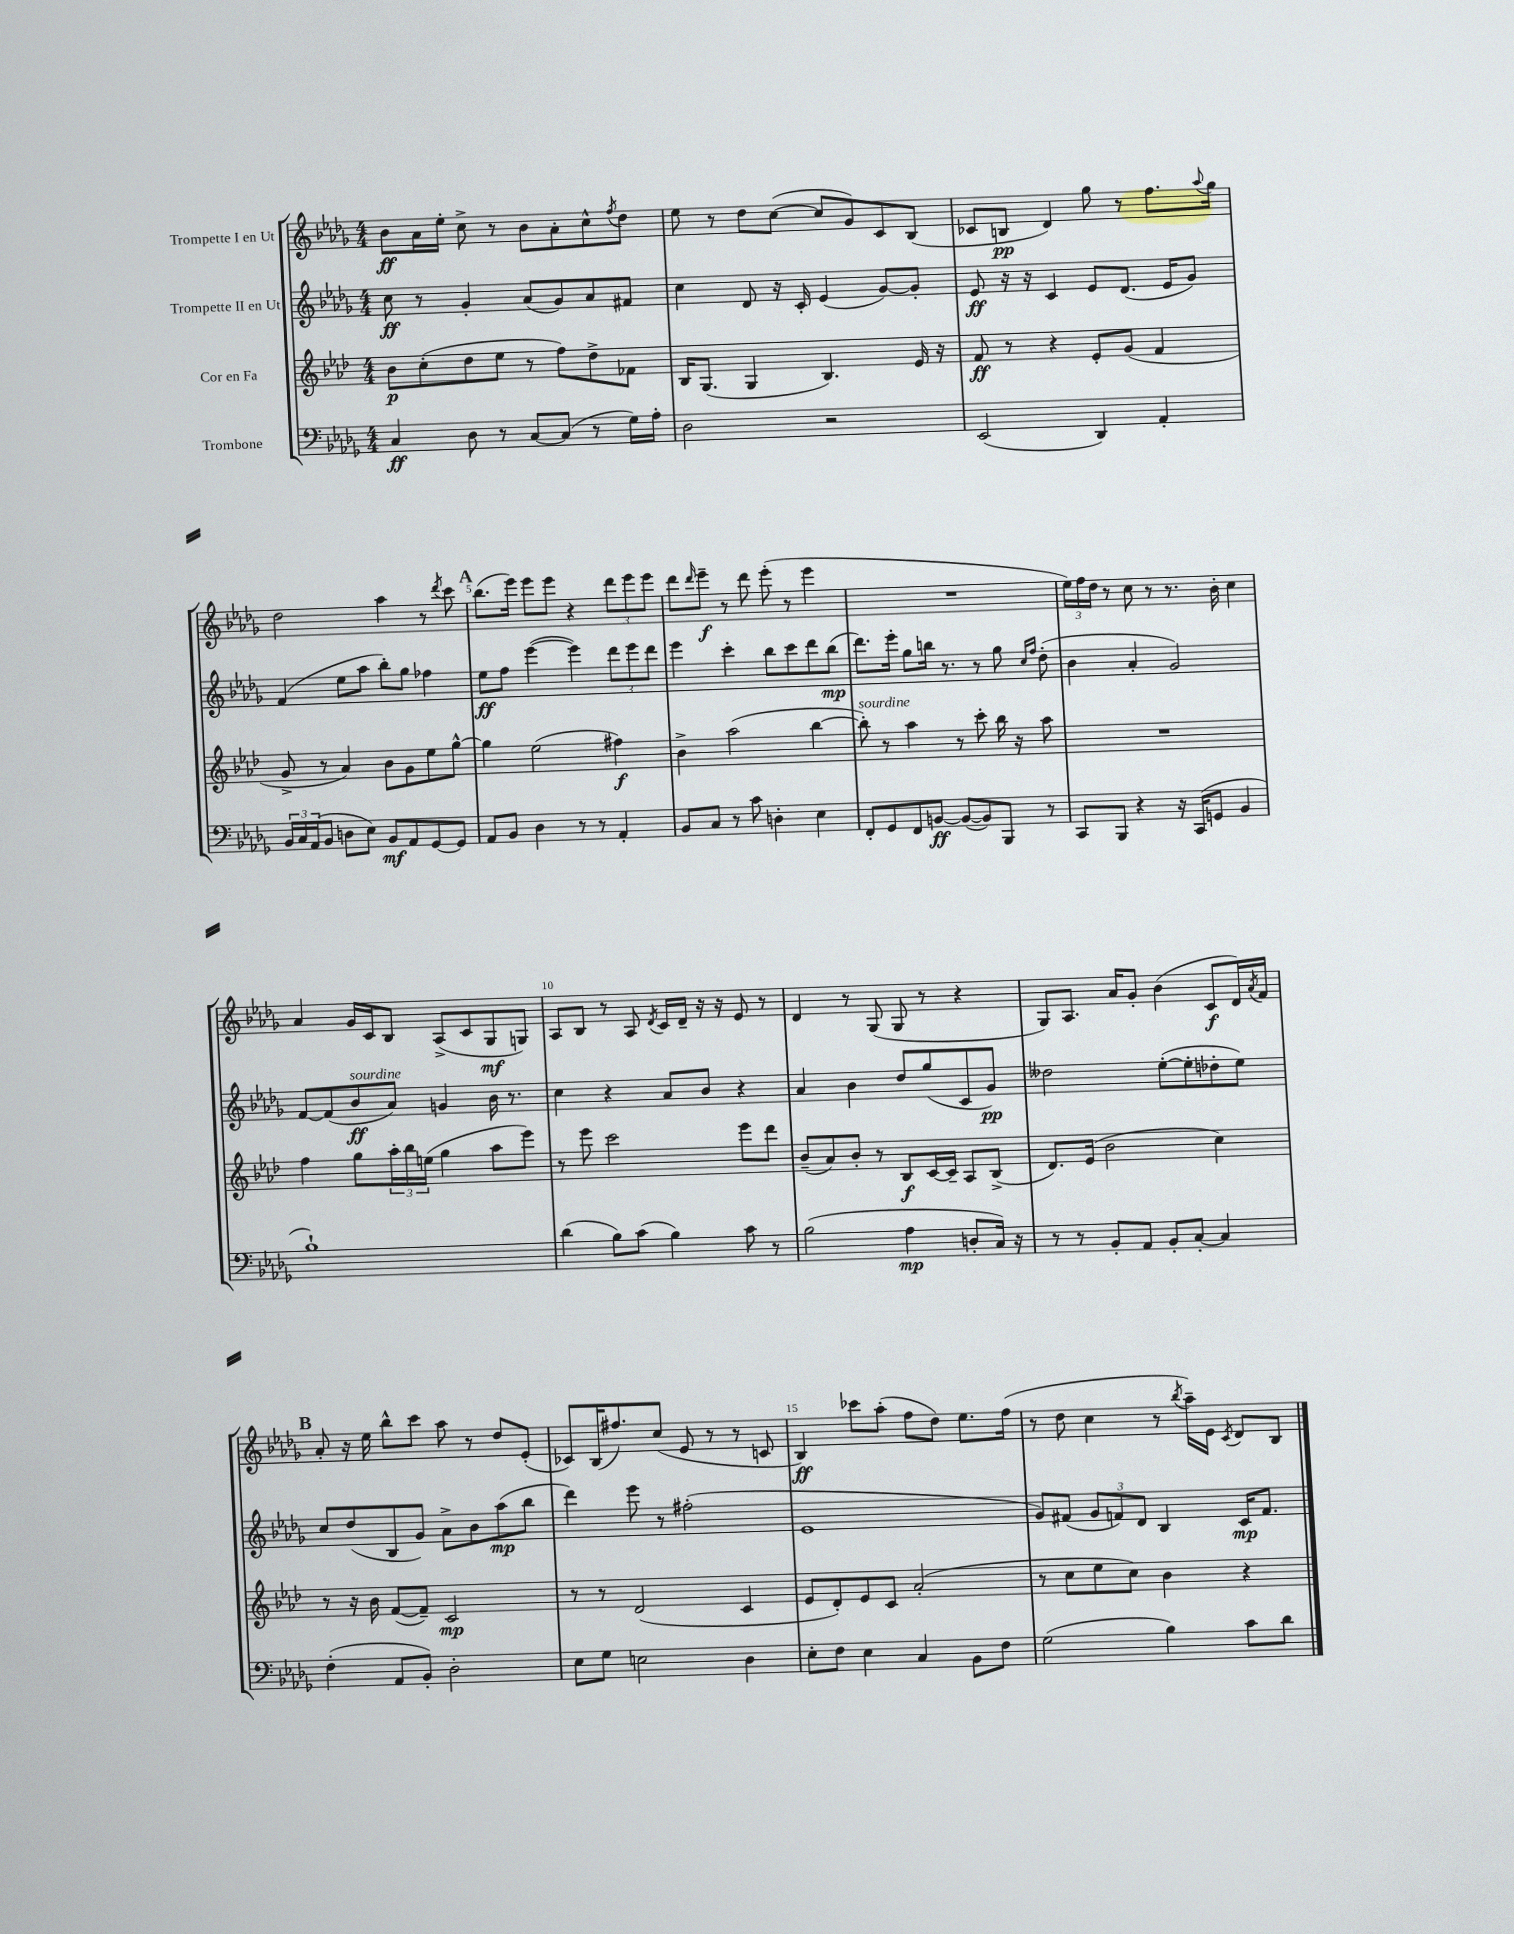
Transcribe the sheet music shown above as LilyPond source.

<<
\new StaffGroup <<
\new Staff = "s0" \with { instrumentName = "Trompette I en Ut" } {
    \clef treble \key des \major \numericTimeSignature \time 4/4
    bes'8\ff aes'16 ees''16-. c''8-> r8 bes'8 aes'8-. c''8-^ \acciaccatura { f''8 } des''8 |
    ees''8 r8 des''8 c''8~( c''8 ges'8) c'8 bes8( |
    ces'8 b8\pp des'4) ges''8 r8 f''8. \appoggiatura { aes''8 } ges''16 |
    des''2 aes''4 r8 \acciaccatura { des'''8 } c'''8 |
    \mark \markup { \bold "A" } bes''8.( ees'''16) ees'''8 ees'''8 r4 \tuplet 3/2 { des'''8 ees'''8 ees'''8 } |
    des'''8 \grace { des'''16 } ees'''8--\f r8 des'''8 ees'''8-.( r8 ees'''4 |
    R1 |
    \tuplet 3/2 { ees''16) f''16 des''16 } r8 c''8 r8 r8. bes'16-. c''4 |
    aes'4 ges'16 c'16 bes8 aes8->( c'8 ges8\mf g8) |
    aes8 bes8 r8 aes8 \acciaccatura { des'8 } c'16 des'16-- r16 r16 ees'8 r8 |
    des'4 r8 ges8( ges8 r8 r4 |
    ges8) aes8. aes'16 ges'8-. bes'4( c'8\f des'16) \acciaccatura { aes'8 } f'16 |
    \mark \markup { \bold "B" } aes'8-. r16 ees''16 bes''8-^ c'''8 aes''8 r8 des''8 ees'8-.( |
    ces'8) bes16( fis''8.) c''8( ees'8 r8 r8 c'8 |
    bes4\ff) ces'''8 aes''8-.( f''8 des''8) ees''8. f''16( |
    r8 des''8 c''4 r8 \acciaccatura { bes''8 } aes''16--) ees'16 \acciaccatura { c'8 } des'8 bes8 \bar "|." |
}
\new Staff = "s1" \with { instrumentName = "Trompette II en Ut" } {
    \clef treble \key des \major \numericTimeSignature \time 4/4
    c''8\ff r8 ges'4-. aes'8( ges'8) aes'8 fis'8 |
    c''4 des'8 r16 c'16-. ees'4( ges'8~) ges'8-. |
    ees'8\ff r16 r16 c'4 ees'8 des'8.( ees'16 ges'8) |
    f'4( ees''8 aes''8 bes''8-.) ges''8 fes''4 |
    \mark \markup { \bold "A" } ees''8\ff f''8 ees'''4~( ees'''4) \tuplet 3/2 { des'''8 ees'''8 des'''8 } |
    ees'''4 c'''4-. bes''8 c'''8 des'''8 bes''8\mp( |
    des'''8.) ees'''16-. ges''8 b''16 r8. r8 ges''8 \grace { c''16 f''16 } des''8-.( |
    bes'4 aes'4-. ges'2) |
    f'8~ f'8( bes'8\ff^\markup { \italic "sourdine" } aes'8) g'4 bes'16 r8. |
    c''4 r4 aes'8 bes'8 r4 |
    aes'4 bes'4 des''8 ges''8( c'8 ges'8\pp) |
    deses''2 ees''8~-.( ees''8-. des''8-. ees''8) |
    \mark \markup { \bold "B" } c''8 des''8( bes8 ges'8) aes'8-> bes'8 aes''8\mp( bes''8 |
    des'''4) ees'''8 r8 fis''2-.( |
    ees'1 |
    ges'8) fis'8( \tuplet 3/2 { ges'8 f'8) des'8 } bes4 c'16\mp f'8. \bar "|." |
}
\new Staff = "s2" \with { instrumentName = "Cor en Fa" } {
    \clef treble \key aes \major \numericTimeSignature \time 4/4
    bes'8\p c''8-.( des''8 ees''8 r8 f''8) des''8-> fes'8 |
    bes16 g8.( g4 bes4.) ees'16 r16 |
    f'8\ff r8 r4 ees'8-. g'8( f'4 |
    g'8-> r8 aes'4) bes'8 g'8 ees''8 g''8~-^ |
    \mark \markup { \bold "A" } g''4 ees''2( fis''4\f) |
    bes'4-> aes''2( bes''4~ |
    bes''8-.^\markup { \italic "sourdine" }) r8 aes''4 r8 c'''8-. bes''16 r16 aes''8 |
    R1 |
    f''4 g''8 \tuplet 3/2 { aes''16-. bes''16 e''16( } g''4 aes''8 ees'''8) |
    r8 ees'''8 c'''2 ees'''8 des'''8 |
    bes'8--( aes'8) bes'8-. r8 bes8\f c'16~ c'16-- aes8 bes8->( |
    des'8.) ees'16( bes'2 c''4) |
    \mark \markup { \bold "B" } r8 r16 bes'16 f'8~( f'8--) c'2\mp |
    r8 r8 des'2( c'4 |
    ees'8 des'8-.) ees'8 c'8 aes'2-.( |
    r8 c''8 ees''8 c''8) bes'4 r4 \bar "|." |
}
\new Staff = "s3" \with { instrumentName = "Trombone" } {
    \clef bass \key des \major \numericTimeSignature \time 4/4
    c4\ff des8 r8 c8~ c8( r8 ges16) aes16-. |
    des2 r2 |
    ees,2( des,4) aes,4-. |
    \tuplet 3/2 { bes,16 c16 aes,16( } bes,8 d8 ees8) bes,8\mf aes,8 ges,8~ ges,8 |
    \mark \markup { \bold "A" } aes,8 bes,8 des4 r8 r8 aes,4-. |
    bes,8 c8 r8 c'8 d4-. ees4 |
    f,8-. ges,8 f,8 b,8~\ff b,8~( b,8) bes,,8 r8 |
    c,8 bes,,8 r4 r16 c,16( g,8 bes,4 |
    bes1-!) |
    des'4( bes8) c'8( bes4) c'8 r8 |
    bes2( aes4\mp d8-. c16) r16 |
    r8 r8 bes,8-. aes,8 bes,8-. c8~-. c4 |
    \mark \markup { \bold "B" } f4-.( aes,8 bes,8-.) des2-. |
    ees8 ges8 e2 des4 |
    ees8-. f8 ees4 c4 bes,8 f8 |
    ges2( bes4) c'8 des'8 \bar "|." |
}
>>
>>
\layout { \context { \Score \override BarNumber.break-visibility = ##(#f #t #t) barNumberVisibility = #(every-nth-bar-number-visible 5) } }
